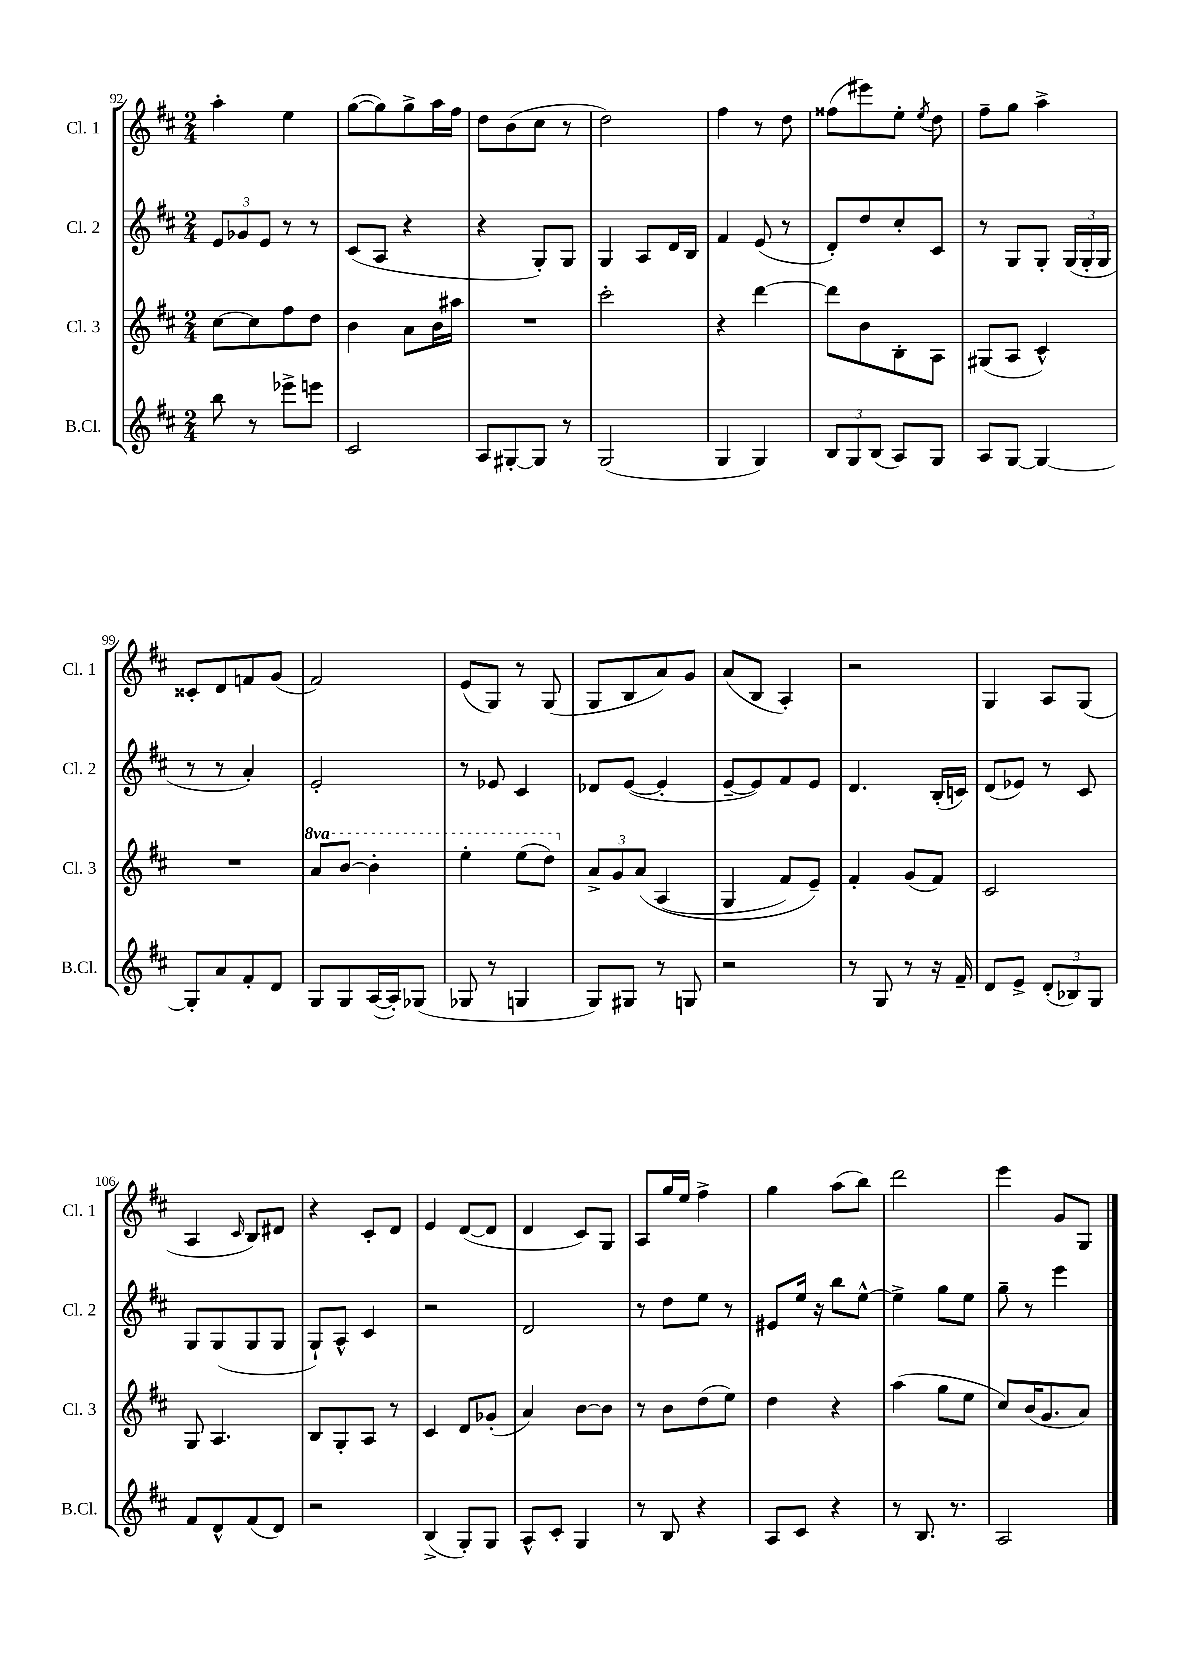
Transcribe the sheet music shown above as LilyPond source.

<<
\new StaffGroup <<
\new Staff = "s0" \with { instrumentName = "Cl. 1" shortInstrumentName = "Cl. 1" } {
    \clef treble \key d \major \numericTimeSignature \time 2/4
    \autoBeamOff a''4-. e''4 |
    g''8[~( g''8) g''8-> a''16 fis''16] |
    d''8[ b'8( cis''8] r8 |
    d''2) |
    fis''4 r8 d''8 |
    fisis''8[( eis'''8) e''8]-. \acciaccatura { e''8 } d''8 |
    fis''8[-- g''8] a''4-> |
    cisis'8[-. d'8 f'8 g'8]( |
    fis'2) |
    e'8[( g8]) r8 g8( |
    g8[ b8 a'8) g'8] |
    a'8[( b8] a4-.) |
    r2 |
    g4 a8[ g8]( |
    a4 \grace { cis'16 } b8[) dis'8] |
    r4 cis'8[-. d'8] |
    e'4 d'8[~( d'8] |
    d'4 cis'8[) g8] |
    a8[ g''16 e''16] fis''4-> |
    g''4 a''8[( b''8]) |
    d'''2 |
    e'''4 g'8[ g8] \bar "|." |
}
\new Staff = "s1" \with { instrumentName = "Cl. 2" shortInstrumentName = "Cl. 2" } {
    \clef treble \key d \major \numericTimeSignature \time 2/4
    \autoBeamOff \tuplet 3/2 { e'8[ ges'8 e'8] } r8 r8 |
    cis'8[( a8] r4 |
    r4 g8[-.) g8] |
    g4 a8[ d'16 b16] |
    fis'4 e'8( r8 |
    d'8[-.) d''8 cis''8-. cis'8] |
    r8 g8[ g8]-. \tuplet 3/2 { g16[( g16-. g16] } |
    r8 r8 a'4-.) |
    e'2-. |
    r8 ees'8 cis'4 |
    des'8[ e'8]~( e'4-. |
    e'8[~-- e'8) fis'8 e'8] |
    d'4. b16[-.( c'16]) |
    d'8[( ees'8]) r8 cis'8 |
    g8[ g8( g8 g8] |
    g8[-!) a8]-^ cis'4 |
    r2 |
    d'2 |
    r8 d''8[ e''8] r8 |
    eis'8[ e''16] r16 b''8[ e''8]~-^ |
    e''4-> g''8[ e''8] |
    g''8-- r8 e'''4 \bar "|." |
}
\new Staff = "s2" \with { instrumentName = "Cl. 3" shortInstrumentName = "Cl. 3" } {
    \clef treble \key d \major \numericTimeSignature \time 2/4 \set Staff.ottavationMarkups = #ottavation-simple-ordinals
    \autoBeamOff cis''8[~ cis''8 fis''8 d''8] |
    b'4 a'8[ b'16 ais''16] |
    R2 |
    cis'''2-. |
    r4 d'''4~ |
    d'''8[ b'8 b8-. a8] |
    gis8[( a8] cis'4-^) |
    R2 |
    \ottava #1 a''8[ b''8]~ b''4-. |
    e'''4-. e'''8[( d'''8]) \ottava #0 |
    \tuplet 3/2 { a'8[-> g'8 a'8]\( } a4( |
    g4 fis'8[) e'8]--\) |
    fis'4-. g'8[( fis'8]) |
    cis'2 |
    g8 a4. |
    b8[ g8-. a8] r8 |
    cis'4 d'8[ ges'8]-.( |
    a'4) b'8[~ b'8] |
    r8 b'8[ d''8( e''8]) |
    d''4 r4 |
    a''4( g''8[ e''8] |
    cis''8[) b'16( g'8. a'8]) \bar "|." |
}
\new Staff = "s3" \with { instrumentName = "B.Cl." shortInstrumentName = "B.Cl." } {
    \clef treble \key d \major \numericTimeSignature \time 2/4
    \autoBeamOff b''8 r8 ees'''8[-> e'''8] |
    cis'2 |
    a8[ gis8~-. gis8] r8 |
    g2( |
    g4 g4) |
    \tuplet 3/2 { b8[ g8 b8]( } a8[) g8] |
    a8[ g8]~ g4~ |
    g8[-. a'8 fis'8-. d'8] |
    g8[ g8 a16~( a16-.) ges8]( |
    ges8 r8 g4 |
    g8[) gis8] r8 g8 |
    r2 |
    r8 g8 r8 r16 fis'16-- |
    d'8[ e'8]-> \tuplet 3/2 { d'8[-.( bes8) g8] } |
    fis'8[ d'8-^ fis'8( d'8]) |
    r2 |
    b4->( g8[-.) g8] |
    a8[-^ cis'8]-. g4 |
    r8 b8 r4 |
    a8[ cis'8] r4 |
    r8 b8. r8. |
    a2 \bar "|." |
}
>>
>>
\layout { \context { \Score currentBarNumber = #92 } }
